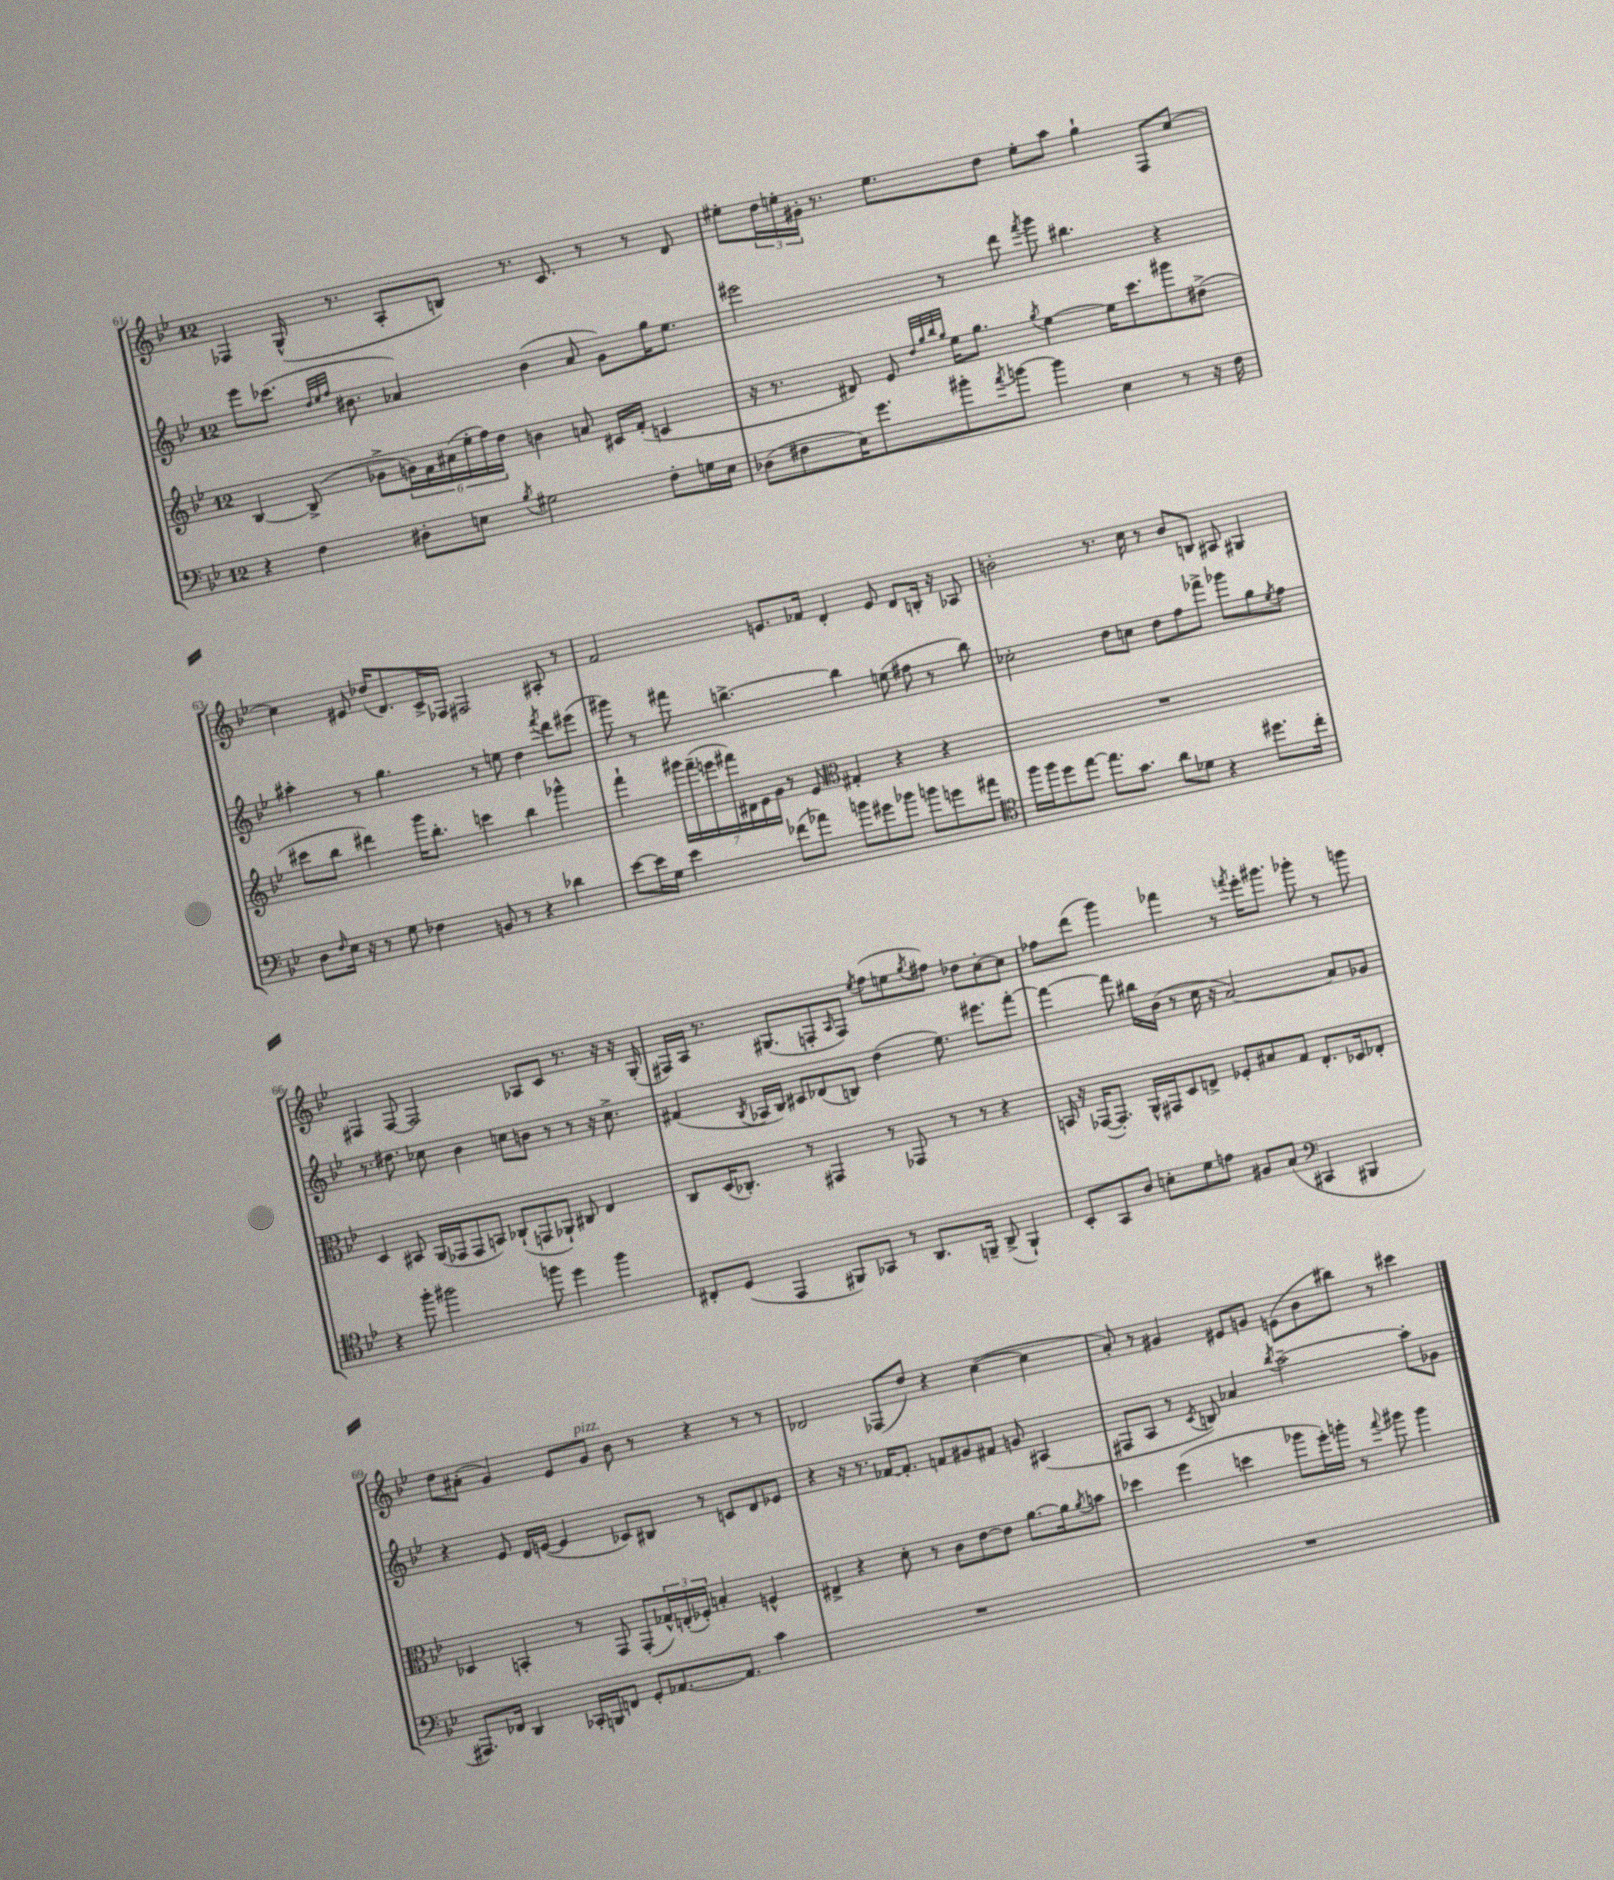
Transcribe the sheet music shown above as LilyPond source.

<<
\new StaffGroup <<
\new Staff = "s0" {
    \clef treble \key bes \major \once \override Staff.TimeSignature.style = #'single-digit \time 12/8
    fes4 g16-^( r8. a8-. b8) r8. c'8. r8 r8 d'8 |
    eis''8-. \tuplet 3/2 { d''16 e''16-. gis'16-. } r8. e''8. d''8 e''8-. a''8 g''4-! f8 c''8~ |
    c''4 eis'8 des''16( d'8.) c'16-> fes16 fis2 ais8-. r8 |
    f'2 e'8. fes'16 d'4-. e'8 d'8 b16-. r16 aes8 |
    b'2-. r8. c''16 r8 b'8 b8 ais8 gis4 |
    fis4 fis8~ fis2 aes8 c'8 r8. r16 r16 g16-.( |
    fis16) a16 r8. gis8.( f8-. \grace { a16 } f8) \acciaccatura { ees''8 } f''8( e''8 \acciaccatura { g''8 } fis''8) des''8 c''8~-. c''8 |
    fes''8 d'''8( g'''4) fes'''4 r8 \acciaccatura { f'''8 } ees'''16-. gis'''8. ges'''8-. r8 g'''8 |
    d''8 ais'8-.( g'4) ees'8 g'8^\markup { \italic "pizz." } bes'8 r8 r4 r8 r8 |
    des'2 fes8( d''8) r4 c''4~( c''4 |
    a'8-.) r8 gis'4 eis'8 g'8 e'8( bes'8 bis''8) r8 cis'''4 \bar "|." |
}
\new Staff = "s1" {
    \clef treble \key bes \major \once \override Staff.TimeSignature.style = #'single-digit \time 12/8
    ees'''8 ces'''8.( \grace { d''32 ees''32 f''32 } bis'8. aes'4) bis'4( aes'8 g'8) g''16 ees''8. |
    eis'''2 r8 d'''8 \acciaccatura { f'''8 } g'''8 bis''4. r4 |
    ais''4-. r8 g''4. r8 e''8 d''4 \acciaccatura { f'''8 } d'''8 eis'''8( |
    gis'''8) r8 fis'''8 b''4.~-> b''4 e''8( fis''8 r8 b''8) |
    ces''2-. d''8 c''8 d''8 f''8 fes'''8-> ges'''8 g''8 \acciaccatura { ees''8 } f''8 |
    r8. dis''8. ces''8 bes'4 c''8 b'8 r8 r8 r16 c''8.-> |
    fis'4( \acciaccatura { bes8 } aes16 bes16) cis'8 des'8( b8) d''4( ees''8.) eis'''8. f'''8~-. |
    f'''4~ f'''8 bis''16 bes'16( r8 c''16 r16 a'2~) a'8 ges'8 |
    r4 ees'8 d'16 e'16~( e'4 ces'8) bis8 r8 c'8 d'8 ees'8 |
    r4 r16 r8. fes'16~ fes'8.-. f'8 gis'8 fis'8 g'8 ais4( |
    fis8 a8 r8 \acciaccatura { c'8 } b8) aes'4 \acciaccatura { bes''8 } a''2~-- a''8-. ges'8 \bar "|." |
}
\new Staff = "s2" {
    \clef treble \key bes \major \once \override Staff.TimeSignature.style = #'single-digit \time 12/8
    bes4~ bes8->( ges'8-> \tuplet 6/4 { g'16) f'16 ais'16( ees''16-. f''16) d''16 } b'4 a'8 cis'16 f'16-.( c'4 |
    r16 r8. dis'8) ees'8 \grace { d''32 g''32 bes''32 g''32 } ees''16 g''8. \acciaccatura { g''8 } ees''4~ ees''16 c'''8. gis'''8 dis''8->( |
    cis'''8 bes''8 dis'''4) g'''16 bes''8.-. c'''4 bes''4 ges'''4-^ |
    f'''4-! \tuplet 7/4 { gis'''16 f'''16--( e'''16 fis'''16) dis'16 ees'16 g'16 } r8 ees'8 \clef alto gis4-. r4 r4 |
    R1. |
    d4 bis,8 a,16( ges,16 ges,8 b,8) ces8-!( g,8 aes,8-!) cis8 ees4 |
    c8 d16( ces8.-.) r8 gis,4 r8 ges,8 r8 r8 r4 |
    b,16 r16 ges,16~( ges,8.-.) a,16-^ gis,16 d8 e8-> fes8-. bis8 g8 e8.-. des16 ees8-. |
    des4 b,4-. r8 g,8 g,8-.( \tuplet 3/2 { ges16-^) e16-.( fes16-.) } b4-. f4-^ |
    eis4-> r4 d'8-. r8 c'8 ees'8~ ees'8 a'8.~ a'16 \acciaccatura { a'8 } b'8 |
    des''4 f''4( d''4 aes''8 f''16-.) a''16-. r8 \appoggiatura { g''8 } ais''8 ais''4 \bar "|." |
}
\new Staff = "s3" {
    \clef bass \key bes \major \once \override Staff.TimeSignature.style = #'single-digit \time 12/8
    r4 f4 dis8-. e8 \acciaccatura { bes8 } gis2 f8-. g16 e16 |
    des8( fis8 ees16) g'8. bis'8-. \acciaccatura { a'8 } b'8~ b'4 ees4 r8 r16 fis16 |
    d8 \grace { f16 } ees16 r16 r8 g8 fes4 b,8 r8 r4 des'4 |
    ees'8~ ees'16 g16 ees'4 fes'8( aes'8) b'8 gis'8 bes'8 b'8 g'8 ais'8 |
    \clef tenor f''16 f''16 d''8 ees''8~ ees''8. g'8. a'8 des'8 r4 dis''8. c''16-. |
    r4 f''8-. fis''2 f''8 d''4 f''4 |
    cis8-. d8( ees,4 fis,8) ges,8 r8 a,8. f,16-- a,8->( f,4-!) |
    bes,8-. g,8 a8 b8-. d'8 e'8 fis8 g8( \clef bass cis,4 bis,,4 |
    ais,,8.) fes,16 d,4 ces,16-. b,,16 f,8 g,8-. aes,8.~ aes,8. c'4 |
    R1. |
    R1. \bar "|." |
}
>>
>>
\layout { \context { \Score currentBarNumber = #61 } }
